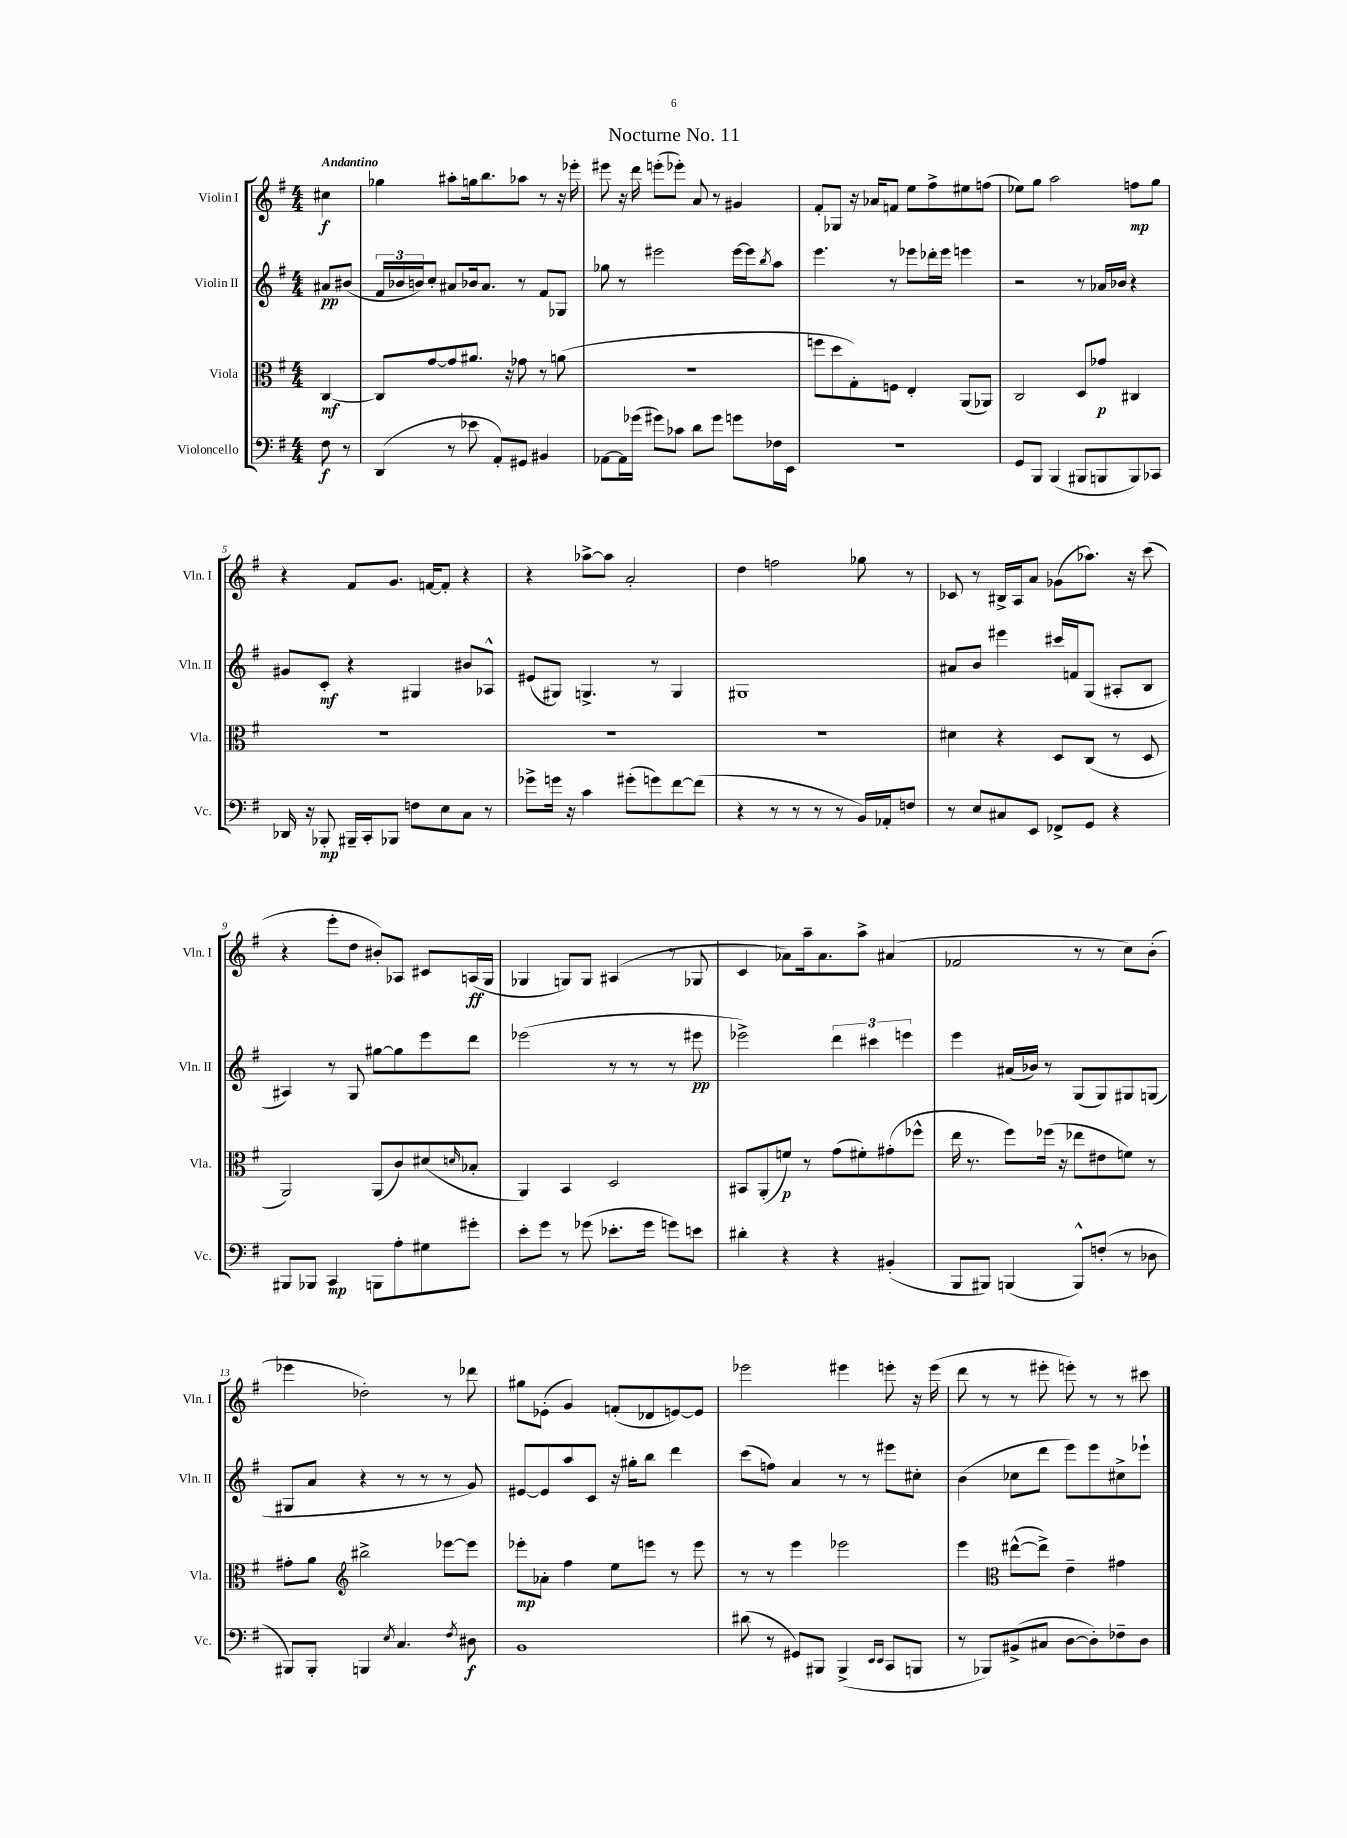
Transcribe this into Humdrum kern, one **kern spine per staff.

**kern	**dynam	**kern	**dynam	**kern	**dynam	**kern	**dynam
*part4	*part4	*part3	*part3	*part2	*part2	*part1	*part1
*staff4	*staff4	*staff3	*staff3	*staff2	*staff2	*staff1	*staff1
*I"Violoncello	*	*I"Viola	*	*I"Violin II	*	*I"Violin I	*
*I'Vc.	*	*I'Vla.	*	*I'Vln. II	*	*I'Vln. I	*
*clefF4	*	*clefC3	*	*clefG2	*	*clefG2	*
*k[f#]	*	*k[f#]	*	*k[f#]	*	*k[f#]	*
*M4/4	*	*M4/4	*	*M4/4	*	*M4/4	*
=	=	=	=	=	=	=	=
!	!	!	!	!	!	!LO:TX:a:B:t=Andantino	!
8F#\	f	[4C/	mf	8a#X/L	pp	4cc#X\	f
8r	.	.	.	(8b#X/J	.	.	.
=1	=1	=1	=1	=1	=1	=1	=1
(4DD/	.	8C/L]	.	24f#/LL	.	4gg-X\	.
.	.	.	.	24b-X/	.	.	.
.	.	.	.	24bn/J)	.	.	.
.	.	[8g/	.	8cc'/J	.	.	.
8r	.	8g/]	.	8a#X/L	.	8aa#X'\L	.
8e-X\	.	8.a#X/J	.	16b-X/k	.	16ggn\k	.
.	.	.	.	8.a#/J	.	8.bb\	.
8AA'/L)	.	.	.	.	.	.	.
.	.	16r	.	.	.	.	.
8GG#X/J	.	8g-X\	.	8r	.	8aa-X\J	.
4BB#X/	.	8r	.	8f#/L	.	8r	.
.	.	(8an\	.	8G-X/J	.	16r	.
.	.	.	.	.	.	16eee-X'\	.
=2	=2	=2	=2	=2	=2	=2	=2
[8AA-X\L	.	1r	.	8gg-X\	.	8eee#X\	.
16AA-\L]	.	.	.	8r	.	16r	.
(16g-X\JJ	.	.	.	.	.	16ddd\	.
8g#X\L)	.	.	.	2eee#X\	.	(8eeen'\L	.
8c-X\J	.	.	.	.	.	8eee-X'\J)	.
8d\L	.	.	.	.	.	8a/	.
8g#\J	.	.	.	.	.	8r	.
8gn\L	.	.	.	[16eee#\LL	.	4g#X/	.
.	.	.	.	16eee#\J]	.	.	.
.	.	.	.	8qbb/	.	.	.
16F-X\L	.	.	.	8aa\J	.	.	.
16EE\JJ	.	.	.	.	.	.	.
=3	=3	=3	=3	=3	=3	=3	=3
1r	.	8ffn\L	.	4.eee\	.	8f#'/L	.
.	.	8dd\	.	.	.	8G-X/J	.
.	.	8G'\)	.	.	.	16r	.
.	.	.	.	.	.	16a-X/KL	.
.	.	8Fn\J	.	8r	.	8fn/J	.
.	.	4E'/	.	8eee-X\L	.	8ee\L	.
.	.	.	.	16ddd-X'\L	.	8ff#^\	.
.	.	.	.	16eee-\JJ	.	.	.
.	.	(8AA/L	.	4eeen\	.	8ee#X\	.
.	.	8AA-X/J)	.	.	.	(8ffn\J	.
=4	=4	=4	=4	=4	=4	=4	=4
8GG/L	.	2C/	.	2r	.	8ee-X\L)	.
8BBB/J	.	.	.	.	.	8gg\J	.
(4BBB/	.	.	.	.	.	2aa\	.
8BBB#X/L	.	8D/L	.	8r	.	.	.
8BBBn/	.	8g-X/J	p	16a-X/LL	.	.	.
.	.	.	.	16b-X/JJ	.	.	.
8BBB/)	.	4C#X/	.	4r	.	8ffn\L	mp
8CC-X/J	.	.	.	.	.	8gg\J	.
!!LO:LB:g=z
=5	=5	=5	=5	=5	=5	=5	=5
16DD-X/	.	1r	.	8g#X/L	.	4r	.
16r	.	.	.	.	.	.	.
8BBB-X'/	mp	.	.	8c'/J	mf	.	.
16BBB#X~/LL	.	.	.	4r	.	8f#/L	.
16CC'/J	.	.	.	.	.	.	.
8BBB-X/J	.	.	.	.	.	8.g/J	.
8Fn\L	.	.	.	4G#X/	.	.	.
.	.	.	.	.	.	[16fn/KL	.
8E\	.	.	.	.	.	8f'/J]	.
8C\J	.	.	.	8b#X/L	.	4r	.
8r	.	.	.	8A-X^^/J	.	.	.
=6	=6	=6	=6	=6	=6	=6	=6
8g-X^\L	.	1r	.	(8e#X/L	.	4r	.
16gn\Jk	.	.	.	8G#X/J)	.	.	.
16r	.	.	.	.	.	.	.
4c\	.	.	.	4.Gn^/	.	[8aa-X^\L	.
.	.	.	.	.	.	8aa-\J]	.
(8g#X'\L	.	.	.	.	.	2a'/	.
8gn\)	.	.	.	8r	.	.	.
[8f#\	.	.	.	4G/	.	.	.
(8f#\J]	.	.	.	.	.	.	.
=7	=7	=7	=7	=7	=7	=7	=7
4r	.	1r	.	1G#X	.	4dd\	.
8r	.	.	.	.	.	2ffn\	.
8r	.	.	.	.	.	.	.
8r	.	.	.	.	.	.	.
8r	.	.	.	.	.	.	.
16BB/LL)	.	.	.	.	.	8gg-X\	.
16AA-X'/J	.	.	.	.	.	.	.
8Fn/J	.	.	.	.	.	8r	.
=8	=8	=8	=8	=8	=8	=8	=8
8r	.	4d#X\	.	8a#X/L	.	8c-X/	.
8E/L	.	.	.	8b/J	.	8r	.
8C#X/	.	4r	.	4eee#X\	.	16B#X^/LL	.
.	.	.	.	.	.	16A/J	.
8EE/J	.	.	.	.	.	8a/J	.
8FF-X^/L	.	8D/L	.	16ccc#X/LL	.	(8g-X\L	.
.	.	.	.	16fn/J	.	.	.
8GG/J	.	(8C/J	.	(8G/J	.	8.aa-X\J)	.
4r	.	8r	.	8A#X'/L	.	.	.
.	.	.	.	.	.	16r	.
.	.	8D/	.	8B/J	.	(8ccc\	.
!!LO:LB:g=z
=9	=9	=9	=9	=9	=9	=9	=9
8BBB#X/L	.	2AA/)	.	4A#X/)	.	4r	.
8BBB-X/J	.	.	.	.	.	.	.
4CC/	mp	.	.	8r	.	8eee'\L	.
.	.	.	.	8G/	.	8dd\J	.
8BBBn\L	.	(8AA/L	.	[8gg#X\L	.	8b#X'/L)	.
8A'\	.	8c/)	.	8gg#\]	.	8A-X/J	.
8G#X\	.	(8d#X/	.	8eee\	.	8c#X/L	.
.	.	16qqdn/	.	.	.	.	.
8g#X'\J	.	8B-X'/J	.	8ddd\J	.	(16An/L	ff
.	.	.	.	.	.	16G/JJ	.
=10	=10	=10	=10	=10	=10	=10	=10
8e'\L	.	4AA/)	.	(2eee-X\	.	4G-X/	.
8g\J	.	.	.	.	.	.	.
8r	.	4BB/	.	.	.	8Gn/L)	.
(8g-X\	.	.	.	.	.	8G/J	.
8.e-X'\L	.	2D/	.	8r	.	(4A#X/	.
.	.	.	.	8r	.	.	.
16g-\Jk	.	.	.	.	.	.	.
8gn\L)	.	.	.	8r	.	8r	.
8en\J	.	.	.	8eee#X\	pp	8G-X/	.
=11	=11	=11	=11	=11	=11	=11	=11
4d#X'\	.	8BB#X/L	.	2eee-X^\)	.	4c/	.
.	.	(8AA'/	.	.	.	.	.
4r	.	8fn/J)	p	.	.	8a-X\L)	.
.	.	8r	.	.	.	16aa~\k	.
.	.	.	.	.	.	8.a-\	.
4r	.	(8g\L	.	6ddd\	.	.	.
.	.	8f#X'\)	.	.	.	8aa^\J	.
.	.	.	.	6ccc#X\	.	.	.
(4BB#X'/	.	(8g#X'\	.	.	.	(4a#X/	.
.	.	.	.	6eeen\	.	.	.
.	.	8ff-X^^\J	.	.	.	.	.
=12	=12	=12	=12	=12	=12	=12	=12
8BBB/L	.	16ee\	.	4eee\	.	2f-X/	.
.	.	8.r	.	.	.	.	.
8BBB#X/J)	.	.	.	.	.	.	.
(4BBBn/	.	8ff#\L)	.	(16a#X/LL	.	.	.
.	.	.	.	16b-X/JJ)	.	.	.
.	.	(16ff-X\Jk	.	8r	.	.	.
.	.	16r	.	.	.	.	.
8BBB^^/L)	.	8ee-X\L	.	(8G/L	.	8r	.
(8Fn'/J	.	8e#X\	.	8G/)	.	8r	.
8r	.	8fn\J)	.	8G#X/	.	8cc\L)	.
8D-X\	.	8r	.	(8Gn/J	.	(8b'\J	.
!!LO:LB:g=z
=13	=13	=13	=13	=13	=13	=13	=13
8BBB#X/L)	.	8g#X'\L	.	8G#X/L	.	4eee-X\	.
8BBB#'/J	.	8a\J	.	8a/J	.	.	.
*	*	*clefG2	*	*	*	*	*
4BBBn/	.	2bb#X^\	.	4r	.	2dd-X'\)	.
8qE/	.	.	.	.	.	.	.
4.C/	.	.	.	8r	.	.	.
.	.	.	.	8r	.	.	.
.	.	[8eee-X\L	.	8r	.	8r	.
8qF#/	.	.	.	.	.	.	.
8D#X\	f	8eee-\J]	.	8g/)	.	8ddd-X\	.
=14	=14	=14	=14	=14	=14	=14	=14
1BB	.	8eee-X'\L	mp	[8e#X/L	.	8gg#X\L	.
.	.	8a-X'\J	.	8e#/]	.	(8e-X'\J	.
.	.	4ff#\	.	8aa/	.	4g/)	.
.	.	.	.	8c/J	.	.	.
.	.	8ee\L	.	16r	.	(8fn'/L	.
.	.	.	.	16gg#X'\KL	.	.	.
.	.	8eeen\J	.	8bb\J	.	8d-X/	.
.	.	8r	.	4ddd\	.	[8en/)	.
.	.	8eee\	.	.	.	8e/J]	.
=15	=15	=15	=15	=15	=15	=15	=15
(8d#X\	.	8r	.	(8ccc\L	.	2eee-X\	.
8r	.	8r	.	8ffn\J)	.	.	.
8GG#X/L)	.	4eee\	.	4a/	.	.	.
8BBB#X/J	.	.	.	.	.	.	.
(4BBB#^/	.	2eee-X\	.	8r	.	4eee#X\	.
.	.	.	.	8r	.	.	.
16qqEE/LL	.	.	.	.	.	.	.
16qqEE/JJ	.	.	.	.	.	.	.
8CC/L	.	.	.	8eee#X\L	.	8eeen'\	.
8BBBn/J	.	.	.	8cc#X'\J	.	16r	.
.	.	.	.	.	.	(16eee\	.
=16	=16	=16	=16	=16	=16	=16	=16
8r	.	4eee\	.	(4b\	.	8ddd\	.
8BBB-X/L)	.	.	.	.	.	8r	.
*	*	*clefC3	*	*	*	*	*
(8BB#X^/	.	([8ee#X^^\L	.	8cc-X\L	.	8r	.
8C#X/J	.	8ee#^\J])	.	8ddd\J	.	8eee#X'\	.
[8D\L	.	4e~\	.	8eee\L)	.	8eeen'\)	.
8D'\])	.	.	.	8eee\	.	8r	.
8F-X~\	.	4g#X\	.	8cc#X^\	.	8r	.
8D\J	.	.	.	8eee-X`\J	.	8ccc#X\	.
==	==	==	==	==	==	==	==
*-	*-	*-	*-	*-	*-	*-	*-
